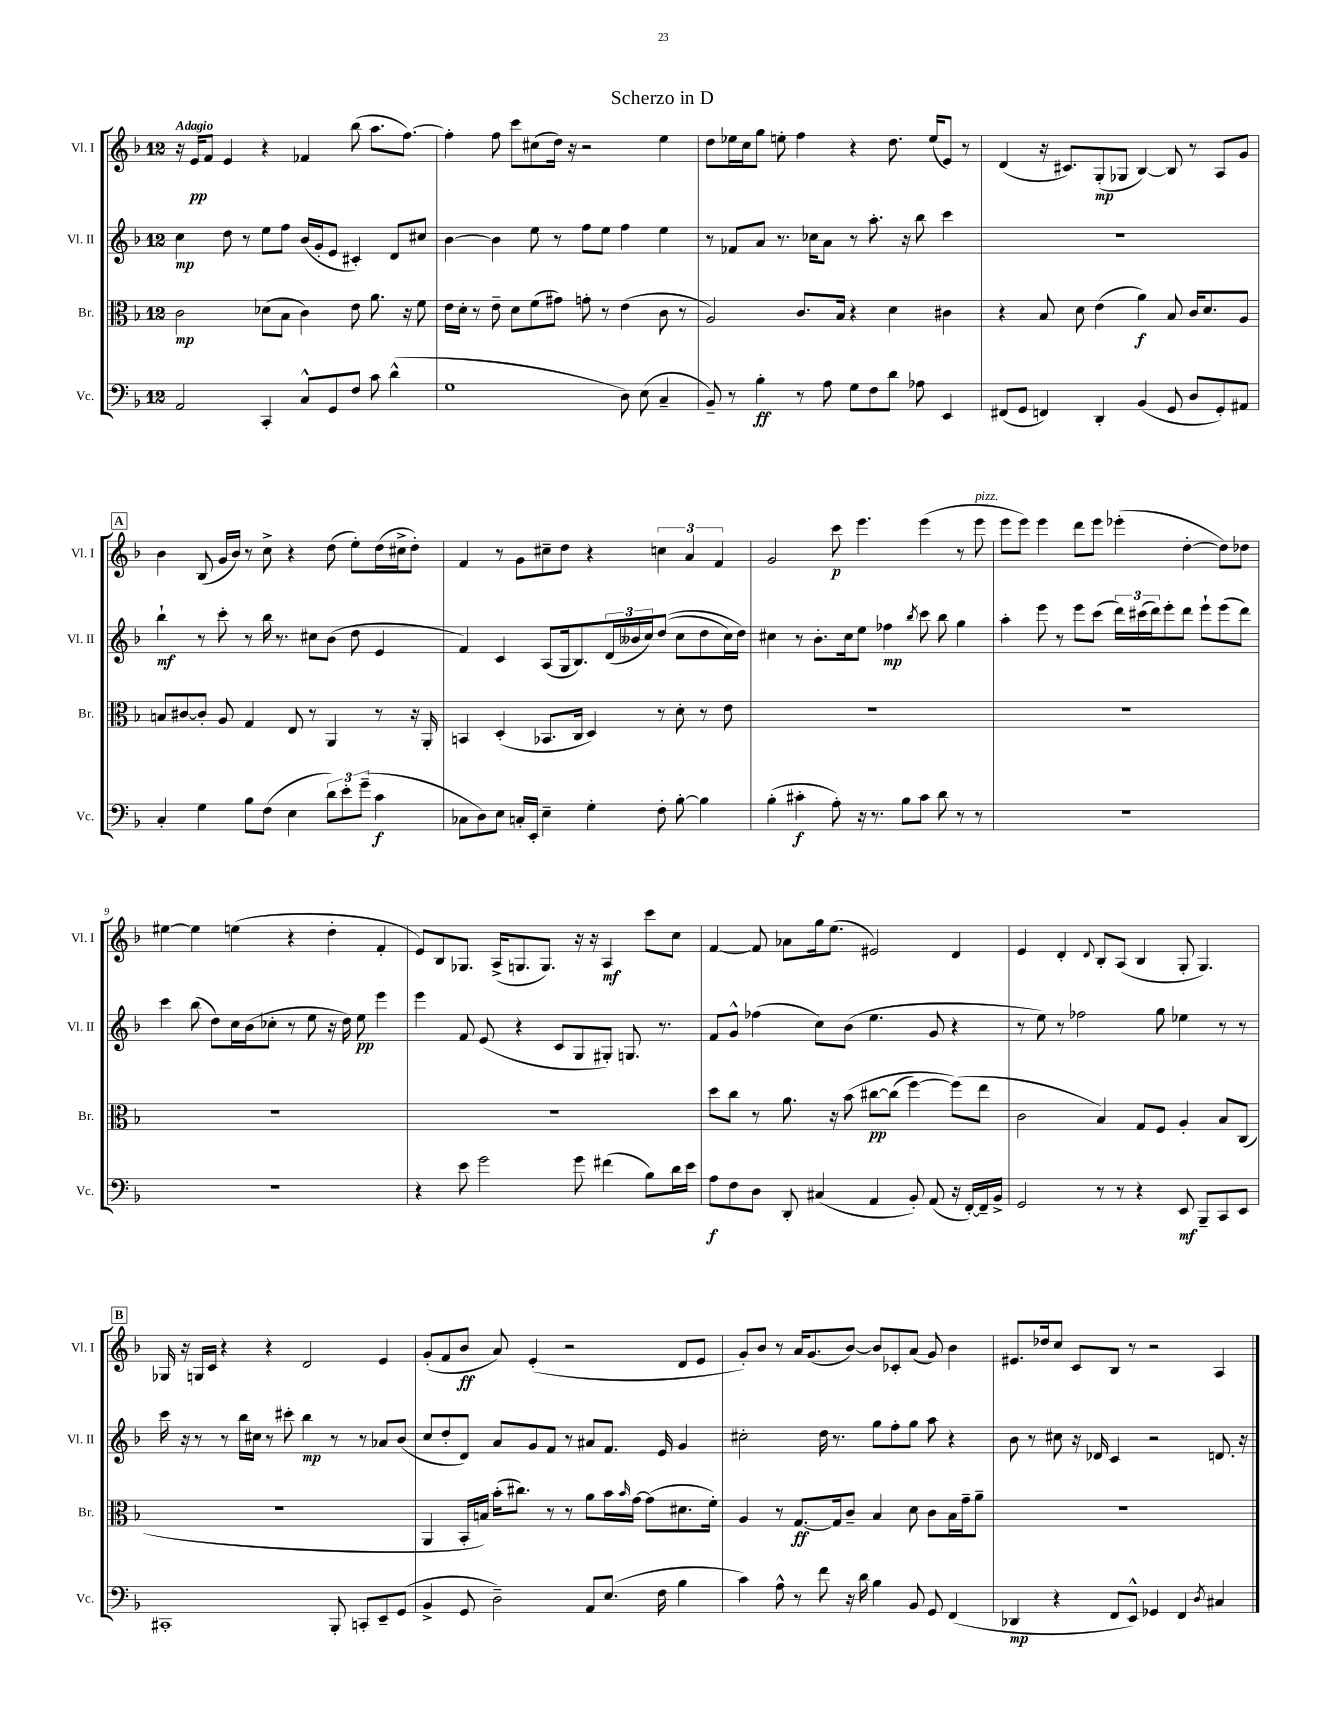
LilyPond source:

\header { title = "Scherzo in D" }
<<
\new StaffGroup <<
\new Staff = "s0" \with { instrumentName = "Vl. I" shortInstrumentName = "Vl. I" } {
    \clef treble \key f \major \once \override Staff.TimeSignature.style = #'single-digit \time 12/8 \tempo "Adagio"
    r16 e'16\pp f'8 e'4 r4 fes'4 bes''8( a''8. f''8.~) |
    f''4-. f''8 c'''8 cis''8( d''16) r16 r2 e''4 |
    d''8 ees''16 c''16 g''8 e''8-. f''4 r4 d''8. e''16( e'8) r8 |
    d'4( r16 cis'8.) g8-.\mp( ges8 bes4~) bes8 r8 a8 g'8 |
    \mark \markup { \box "A" } bes'4 bes8( g'16 bes'16) r8 c''8-> r4 d''8( e''8-.) d''16( cis''16-> d''8-.) |
    f'4 r8 g'8 cis''8-- d''8 r4 \tuplet 3/2 { c''4 a'4 f'4 } |
    g'2 c'''8\p e'''4. e'''4( r8 e'''8^\markup { \italic "pizz." } |
    e'''8 e'''8) e'''4 d'''8 e'''8 ees'''4-.( d''4~-. d''8) des''8 |
    eis''4~ eis''4 e''4( r4 d''4-. f'4-. |
    e'8) bes8 ges8. a16->( g8. g8.) r16 r16 a4\mf c'''8 c''8 |
    f'4~ f'8 aes'8 g''16 e''8.( eis'2) d'4 |
    e'4 d'4-. \appoggiatura { d'8 } bes8-. a8( bes4 g8-. g4.) |
    \mark \markup { \box "B" } ges16 r16 g16 c'16 r4 r4 d'2 e'4 |
    g'8-.( f'8 bes'8\ff a'8) e'4-.( r2 d'8 e'8 |
    g'8-.) bes'8 r8 a'16 g'8.( bes'8~) bes'8 ces'8-. a'8( g'8) bes'4 |
    eis'8. des''16 c''8 c'8 bes8 r8 r2 a4 \bar "|." |
}
\new Staff = "s1" \with { instrumentName = "Vl. II" shortInstrumentName = "Vl. II" } {
    \clef treble \key f \major \once \override Staff.TimeSignature.style = #'single-digit \time 12/8
    c''4\mp d''8 r8 e''8 f''8 bes'16( g'16-. e'8 cis'4-.) d'8 cis''8 |
    bes'4~ bes'4 e''8 r8 f''8 e''8 f''4 e''4 |
    r8 fes'8 a'8 r8. ces''16 a'8 r8 a''8.-. r16 bes''8 c'''4 |
    R1. |
    \mark \markup { \box "A" } bes''4-!\mf r8 c'''8-. r8 bes''16 r8. cis''8 bes'8( d''8 e'4 |
    f'4) c'4 a8( g16 bes8.) \tuplet 3/2 { d'16( beses'16 c''16) } d''8(\( c''8 d''8 c''16) d''16\) |
    cis''4 r8 bes'8.-. cis''16 e''8 fes''4\mp \acciaccatura { bes''8 } c'''8 bes''8 g''4 |
    a''4-. e'''8 r8 e'''8 c'''8( \tuplet 3/2 { d'''16) cis'''16( d'''16) } e'''8-. d'''8 e'''8-! e'''8( d'''8) |
    c'''4 bes''8( d''8) c''16 bes'16( ces''8-. r8 e''8 r16 d''16) e''8\pp e'''4 |
    e'''4 f'8 e'8( r4 c'8 g8 gis8-.) g8. r8. |
    f'8 g'8-^ fes''4( c''8) bes'8( e''4. g'8 r4 |
    r8 e''8) r8 fes''2 g''8 ees''4 r8 r8 |
    \mark \markup { \box "B" } c'''16 r16 r8 r8 bes''16 cis''16 r8 cis'''8-. bes''4\mp r8 r8 aes'8 bes'8( |
    c''8 d''8-. d'8) a'8 g'8 f'8 r8 ais'8 f'8. e'16 g'4 |
    cis''2-. d''16 r8. g''8 f''8-. g''8 a''8 r4 |
    bes'8 r8 cis''8 r16 des'16 c'4 r2 d'8. r16 \bar "|." |
}
\new Staff = "s2" \with { instrumentName = "Br." shortInstrumentName = "Br." } {
    \clef alto \key f \major \once \override Staff.TimeSignature.style = #'single-digit \time 12/8
    c'2\mp des'8( bes8 c'4) e'8 a'8. r16 f'8 |
    e'16 d'16-. r8 e'8-- d'8 f'8( gis'8) g'8-. r8 e'4( c'8 r8 |
    a2) c'8. bes16 r4 d'4 cis'4 |
    r4 bes8 d'8 e'4( a'4\f) bes8 c'16 d'8. a8 |
    \mark \markup { \box "A" } b8 cis'8~ cis'8-. a8 g4 e8 r8 a,4 r8 r16 a,16-. |
    b,4 d4-.( bes,8. c16 d4) r8 d'8-. r8 e'8 |
    R1. |
    R1. |
    R1. |
    R1. |
    d''8 c''8 r8 a'8. r16 bes'8\( cis''8~\pp cis''8( f''4~) f''8(\) e''8 |
    c'2 bes4) g8 f8 a4-. bes8 c8( |
    \mark \markup { \box "B" } R1. |
    a,4 bes,16-. b16) bes'16-.( cis''8.) r8 r8 a'8 bes'16 \grace { bes'16 } g'16~ g'8( dis'8. f'16-.) |
    a4 r8 g8.~\ff g16 c'8-- bes4 d'8 c'8 bes16 g'16-- a'8-- |
    R1. \bar "|." |
}
\new Staff = "s3" \with { instrumentName = "Vc." shortInstrumentName = "Vc." } {
    \clef bass \key f \major \once \override Staff.TimeSignature.style = #'single-digit \time 12/8
    a,2 c,4-. c8-^ g,8 f8 c'8 d'4-^( |
    g1 d8) e8( c4-- |
    bes,8--) r8 bes4-.\ff r8 a8 g8 f8 d'8 aes8 e,4 |
    fis,8( g,8 f,4) d,4-. bes,4( g,8 d8 g,8-.) ais,8 |
    \mark \markup { \box "A" } c4-. g4 bes8 f8( e4 \tuplet 3/2 { d'8) e'8-. g'8--( } c'4\f |
    ces8 d8) e8 c16-. e,16-. e4-- g4-. f8-. bes8~-. bes4 |
    bes4-.( cis'4-.\f a8-.) r16 r8. bes8 cis'8 d'8 r8 r8 |
    R1. |
    R1. |
    r4 e'8 g'2 g'8 fis'4( bes8) d'16 e'16 |
    a8\f f8 d8 d,8-. cis4( a,4 bes,8-.) a,8( r16 f,16~-.) f,16-- bes,16-> |
    g,2 r8 r8 r4 e,8\mf bes,,8-- c,8 e,8 |
    \mark \markup { \box "B" } cis,1-. bes,,8-. c,8-. e,8-- g,8( |
    bes,4-> g,8 d2--) a,8 e8.( f16 bes4 |
    c'4) a8-^ r8 f'8 r16 d'16 bes4 bes,8 g,8 f,4( |
    des,4\mp r4 f,8 e,8-^) ges,4 f,4 \acciaccatura { d8 } cis4 \bar "|." |
}
>>
>>
